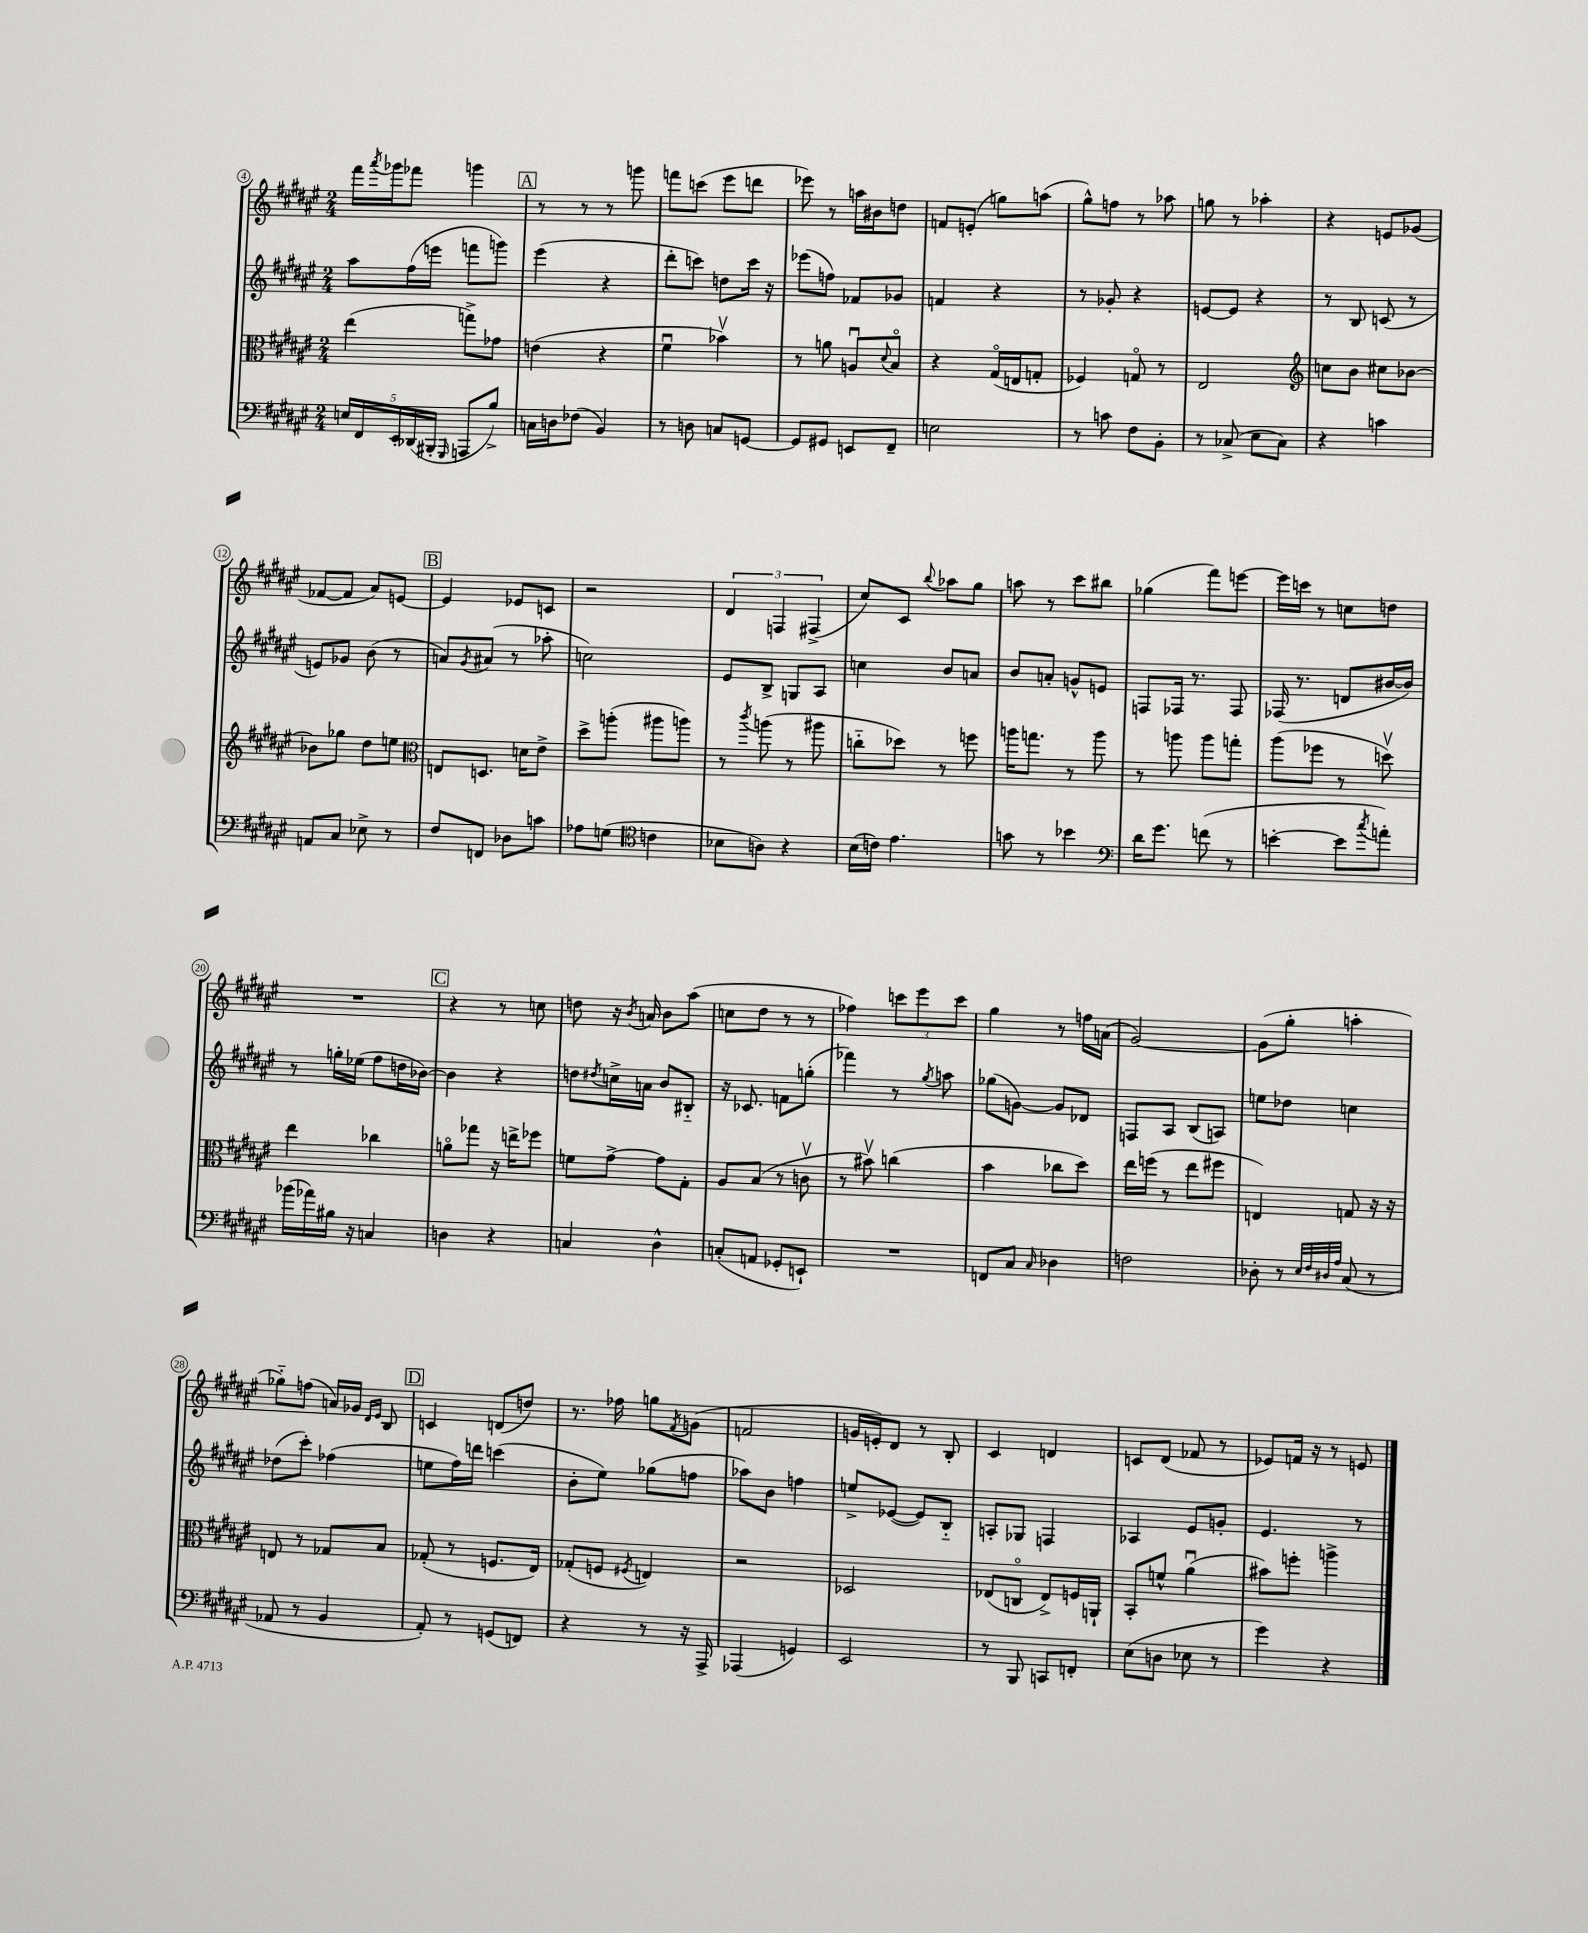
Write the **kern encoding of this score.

**kern	**kern	**kern	**kern
*staff4	*staff3	*staff2	*staff1
*clefF4	*clefC3	*clefG2	*clefG2
*k[f#c#g#d#a#e#]	*k[f#c#g#d#a#e#]	*k[f#c#g#d#a#e#]	*k[f#c#g#d#a#e#]
*M2/4	*M2/4	*M2/4	*M2/4
20E	(4ee#	8aa#	16fff#
20FF#	.	.	.
.	.	.	8qaaa#
.	.	.	16ggg-
20EE#'	.	.	.
.	.	(16ff#	8fff-
(20DD-	.	.	.
.	.	16eee	.
20BBB#'	.	.	.
16qqGGG#	.	.	.
8AAA	8gg^)	8fff	4ggg
8B^)	8g-	8ggg)	.
=	=	=	=
16C	(4e	(4eee#	8r
16D	.	.	.
(8F-	.	.	8r
4BB)	4r	4r	8r
.	.	.	8ggg
=	=	=	=
8r	4f#u	8ddd#'	8fff
8D	.	8ccc)	(8ccc
8C	4b-v)	8dd	8eee#
[8GG	.	16ccc	8ddd
.	.	16r	.
=	=	=	=
8GG]	8r	(8eee-	8eee-)
8GG#	8a	8ff)	8r
8EE	8Au	8f-	16aa
.	.	.	16b#
.	8qqd#	.	.
8FF#~	8Bo	8g-	8dd
=	=	=	=
2E	4r	4f	8f
.	.	.	(8e'
.	(16G#o	4r	8gg)
.	16E	.	.
.	8G'	.	(8aa
=	=	=	=
8r	4F-)	8r	8gg#^^)
8c	.	8g-'	8ff
8F#	8Go	4r	8r
8BB'	8r	.	8aa-
=	=	=	=
8r	2E#	[8e	8gg
(8C-^	.	8e]	8r
8E#	.	4r	4aa-'
8C-)	.	.	.
=	=	=	=
*	*clefG2	*	*
4r	8cc	8r	4r
.	8b	8B	.
4c	8cc#	(8c	8e
.	[8b-	8r	(8g-
=	=	=	=
8AA	8b-]	8e)	[8f-
8C#	8gg-	8g-	8f-]
8E-^	8dd#	(8b	8a#)
8r	8ee	8r	[8e
=	=	=	=
*	*clefC3	*	*
8F#	8E	8a)	4e]
.	.	8qg#	.
8FF	8.D	(8a#	.
8D-	.	8r	8e-
.	16d	.	.
8c	8e#^	8aa-'	8c
=	=	=	=
8A-	8dd#^	2cc)	2r
(8G	(8aa'	.	.
*clefC4	*	*	*
4c	8aa#	.	.
.	8aa)	.	.
=	=	=	=
8B-	8r	8e#	6d#
.	8qccc#	.	.
8A)	(8aa	8B^	.
.	.	.	6F
4r	8r	8G	.
.	.	.	(6F#^
.	8aa#	8A#	.
=	=	=	=
(16B	8cc'~	4cc	8cc#)
16c)	.	.	.
4.e#	8dd-)	.	8c#
.	.	.	8qqbb
.	8r	8b	8aa-
.	8ff	8a	8gg#
=	=	=	=
8g	16aa	8b	8aa
.	8.gg	.	.
8r	.	8a'	8r
4b-	8r	8g^^	8ccc#
.	8aa	8e	8bb#
=	=	=	=
*clefF4	*	*	*
16d#	8r	8F	(4gg-
8.g#	.	.	.
.	8aa	16F-	.
.	.	8.r	.
(8f	8aa	.	8fff#)
8r	8gg'	8F-	[8eee
=	=	=	=
[4e'	(8aa#	(16F-	16eee]
.	.	8.r	16ccc
.	8ff-	.	8r
8e]	8r	8d	8cc
8qcc#	.	.	.
8a')	8ddv)	[16b#	8dd
.	.	16b#])	.
=	=	=	=
(16b-	4ee#	8r	2r
16a-)	.	.	.
16B#	.	16gg'	.
16r	.	(16ee-	.
4C	4cc-	8ff#	.
.	.	16dd	.
.	.	[16b-)	.
=	=	=	=
4D	8ao	4b-]	4r
.	8gg-	.	.
4r	16r	4r	8r
.	16ee^	.	.
.	8ff-	.	8cc
=	=	=	=
4C	8f	8dd	8dd
.	.	8qdd#	.
.	[8g#^	16cc^	16r
.	.	.	8qb
.	.	16a	16a
4D#^^	8g#]	8b	8b
.	8G#'	8B#'~	(8aa#
=	=	=	=
(8C'	8A#	16r	8cc
.	.	8.c-	.
8AA	(8B	.	8dd#
8GG-'	8r	8f	8r
8EE`)	8cv	(8gg'	8r
=	=	=	=
2r	8r	4fff-)	4ff-)
.	8b#v)	.	.
.	(4cc	8r	12ccc
.	.	.	12eee#
.	.	8qgg#	.
.	.	8aa	.
.	.	.	12ccc
=	=	=	=
8FF	4b	(8gg-	4gg#
8C#	.	[8g)	.
16qqC#	.	.	.
4D-	8cc-	8g]	8r
.	8dd#)	8d-	16ff
.	.	.	(16a
=	=	=	=
2F	16ee#	8F	[2g#)
.	(16ff	.	.
.	8r	8A#	.
.	8ee#	(8B	.
.	8ff#	8A)	.
=	=	=	=
8D-'	4E)	8ee	(8g#]
8r	.	8dd-	8gg#'
32qqE#	.	.	.
32qqF#	.	.	.
32qqD#	.	.	.
32qqA#	.	.	.
(8C#	8G	4cc	4aa'
8r	16r	.	.
.	16r	.	.
=	=	=	=
8AA-	8E	(8dd-	8gg-'~)
8r	8r	8ccc#')	(8ff
4BB	8G-	(4ff-	16a)
.	.	.	16g-
.	.	.	16qqd#
.	.	.	16qqe#
.	8B	.	8B
=	=	=	=
8AA#')	(8G-'	8ee	4c
8r	8r	16ff#)	.
.	.	16ddd	.
(8GG	8.F	(4ccc	(8d
8FF)	.	.	8dd)
.	16E#)	.	.
=	=	=	=
4r	(8G-'	8b'	8.r
.	8F	8ee#)	.
.	.	.	16ff-
.	8qF#	.	.
8r	4E)	(8gg-	8gg
.	.	.	8qf#
16r	.	8ff	(8g
16AAA#^	.	.	.
=	=	=	=
(4AAA-	2r	8aa-)	2f
.	.	8b	.
4GG)	.	4ff	.
=	=	=	=
2EE#	2D-	8ee^	16g
.	.	.	16e')
.	.	([8e-	8d#
.	.	8e-])	8r
.	.	8B'~	8B'
=	=	=	=
8r	(8E-	8A'	4c#
8BBB	8Co	8G-	.
8CC	8E-^)	4F	4d
8FF'	16F	.	.
.	16AA`	.	.
=	=	=	=
(8E#	8BB'	4A-	8c
8D	8f^^	.	(8d#
8E-	(4a#u	8e#	8f-
8r	.	8g'	8r
=	=	=	=
4g#)	8b#)	4.e#	8e-)
.	8ff'	.	16f
.	.	.	16r
4r	4aa^	.	8r
.	.	8r	8e
==	==	==	==
*-	*-	*-	*-
